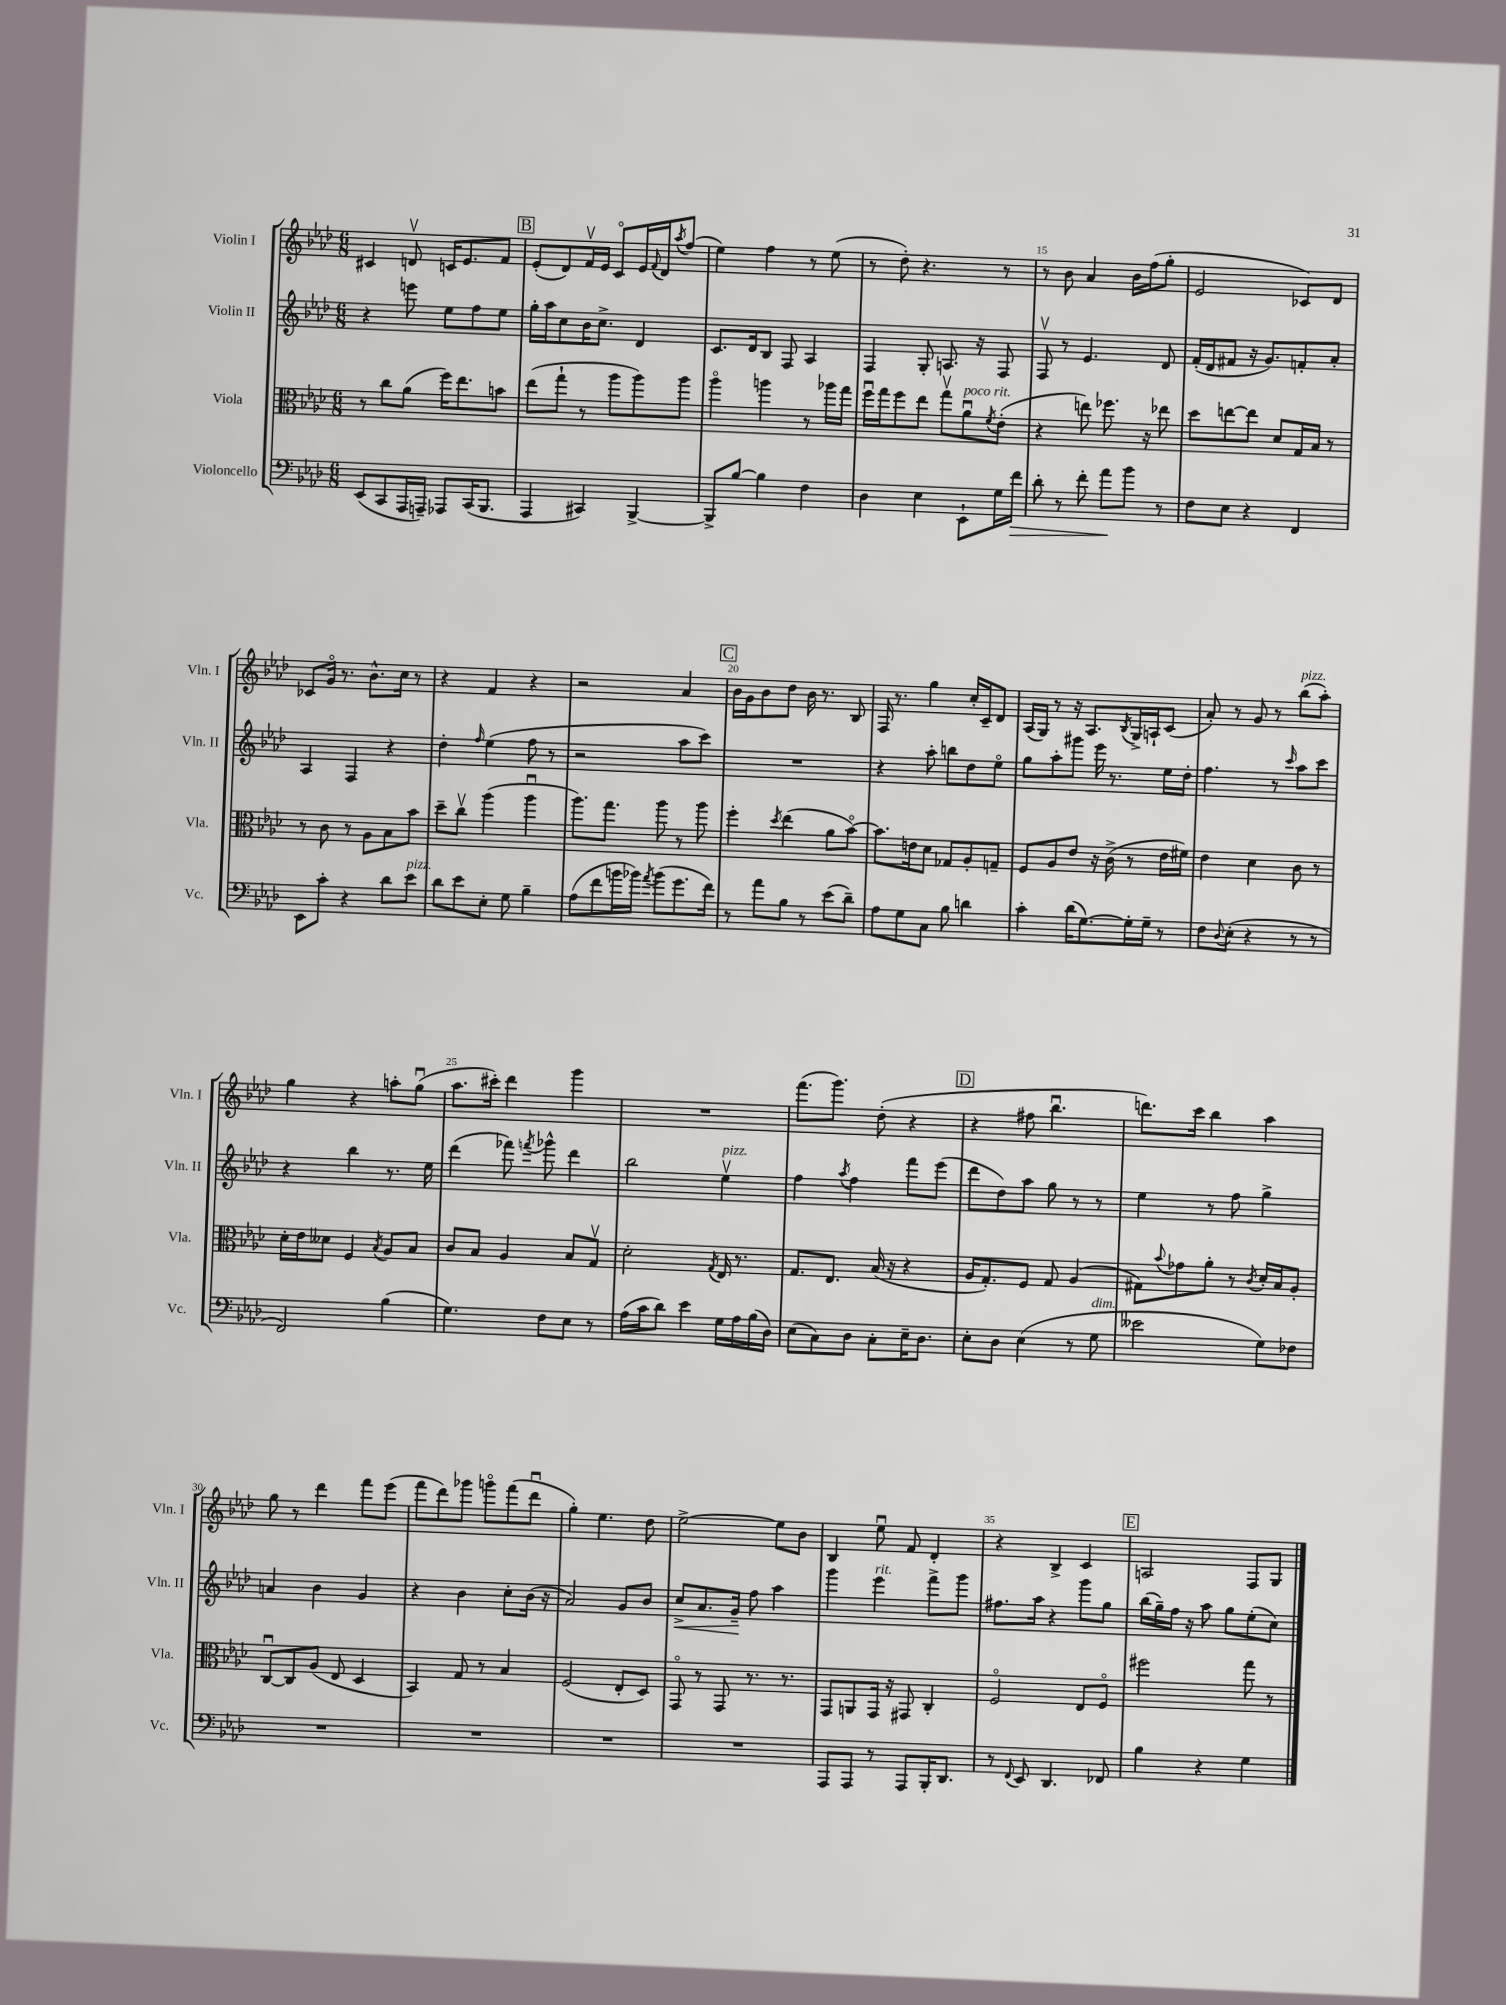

**kern	**dynam	**kern	**kern	**dynam	**kern
*part4	*part4	*part3	*part2	*part2	*part1
*staff4	*staff4	*staff3	*staff2	*staff2	*staff1
*I"Violoncello	*	*I"Viola	*I"Violin II	*	*I"Violin I
*I'Vc.	*	*I'Vla.	*I'Vln. II	*	*I'Vln. I
*clefF4	*	*clefC3	*clefG2	*	*clefG2
*k[b-e-a-d-]	*	*k[b-e-a-d-]	*k[b-e-a-d-]	*	*k[b-e-a-d-]
*M6/8	*	*M6/8	*M6/8	*	*M6/8
=11	=11	=11	=11	=11	=11
(8EE-/L	.	8r	4r	.	4c#X/
8CC/	.	8cc\L	.	.	.
16AAA-/L	.	(8a-\J	8eeen\	.	8dnv/
16AAAn~/JJ)	.	.	.	.	.
8AAA-X/L	.	16ff\KL)	8ee-\L	.	16cn/KL
.	.	8.ee-\	.	.	8.e-/
(16CC/K	.	.	8ff\	.	.
8.BBB-/J	.	.	.	.	.
.	.	8bn\J	8ee-\J	.	8f/J
!!LO:REH:place=s1:t=B
=12	=12	=12	=12	=12	=12
4AAA-/	.	(8ee-\L	16gg'\LL	.	(8e-'/L
.	.	.	16aa-\J	.	.
.	.	8gg`\J	8cc\	.	8d-/)
4CC#X/)	.	8r	16b-\K	.	16fv/L
.	.	.	8.cc^\J	.	16e-/JJ
.	.	8aa-\L	.	.	8c/L
[4BBB-^/	.	8aa-\)	4d-/	.	16e-/L
.	.	.	.	.	8qqf/
.	.	.	.	.	16d-/J
.	.	.	.	.	8qaa-/
.	.	8aa-\J	.	.	(8ff/J
=13	=13	=13	=13	=13	=13
8BBB-^/L]	.	4aa-\	8.c/L	.	4ee-\)
[8B-/J	.	.	.	.	.
.	.	.	16d-/k	.	.
4B-\]	.	4aan\	8B-/J	.	4ff\
.	.	.	8F/	.	.
4F\	.	8r	4A-/	.	8r
.	.	16aa-X\LL	.	.	(8ee-\
.	.	16gg\JJ	.	.	.
=14	=14	=14	=14	=14	=14
4D-\	.	16ffu\LL	4F/	.	8r
.	.	16gg\J	.	.	.
.	.	8ff\	.	.	8dd-'\)
4E-\	.	8ee-\J	8G'/	.	4.r
.	.	8ggv\L	8.An/	.	.
!	!	!LO:TX:a:i:t=poco rit.	!	!	!
8EE-`\L	.	8a-u\	.	.	.
.	.	.	16r	.	.
.	.	8qf/	.	.	.
16G\L	.	(8e-'\J	8F/	.	8r
!	!LO:HP:b	!	!	!	!
16f\JJ	>	.	.	.	.
=15	=15	=15	=15	=15	=15
8d-'\	.	4r	8Fv/	.	8r
8r	.	.	8r	.	8b-\
8f'\	.	8een\)	4.e-/	.	4a-/
8a-\L	.	8.ff-X\	.	.	.
8b-\J	]	.	.	.	16b-\LL
.	.	16r	.	.	(16ff\J
8r	.	8ee-X\	8d-/	.	8gg'\J
=16	=16	=16	=16	=16	=16
8F\L	.	8dd-\L	(16f'/LL	.	2e-/
.	.	.	16d-/J	.	.
8E-\J	.	[8een\	8f#X/J	.	.
4r	.	8ee\J]	16r	.	.
.	.	.	8.g/L)	.	.
.	.	8d-/L	.	.	.
4FF/	.	16G/L	8fn'/	.	8c-X/L)
.	.	16B-/JJ	.	.	.
.	.	8r	8a-'/J	.	8d-/J
!!LO:LB:g=z
=17	=17	=17	=17	=17	=17
8EE-\L	.	8r	4A-/	.	8c-X/L
8c'\J	.	8c\	.	.	16g/Jk
.	.	.	.	.	8.r
4r	.	8r	4F/	.	.
.	.	8A-\L	.	.	8.b-^^\L
8d-\L	.	8B-\	4r	.	.
.	.	.	.	.	16cc\Jk
!LO:TX:a:i:t=pizz.	!	!	!	!	!
8e-\J	.	8b-\J	.	.	8r
=18	=18	=18	=18	=18	=18
8d-\L	.	8dd-~\L	4dd-'\	.	4r
8e-\	.	8ccv\J	.	.	.
.	.	.	16qqff/	.	.
8E-'\J	.	(4aa-\	(4ee-\	.	4f/
8G\	.	.	.	.	.
4B-~\	.	4aa-u\	8ff\	.	4r
.	.	.	8r	.	.
=19	=19	=19	=19	=19	=19
(8A-\L	.	8.aa-\L)	2r	.	2r
8f\	.	.	.	.	.
.	.	8.gg\J	.	.	.
16bn\L	.	.	.	.	.
16b-X\JJ)	.	.	.	.	.
8qa-/	.	.	.	.	.
(8b-\L	.	8aa-\	.	.	.
8.g\	.	8r	8aa-\L	.	4a-/
.	.	8aa-\	8ccc\J)	.	.
16f\Jk)	.	.	.	.	.
!!LO:REH:place=s1:t=C
=20	=20	=20	=20	=20	=20
8r	.	4ff'\	2.r	.	16b-\LL
.	.	.	.	.	16g\J
8a-\L	.	.	.	.	8b-\
.	.	8qdd-/	.	.	.
8B-\J	.	(4ee-\	.	.	8dd-\J
8r	.	.	.	.	16b-\
.	.	.	.	.	8.r
(8e-\L	.	8a-\L	.	.	.
8d-~\J)	.	[8b-\J)	.	.	8B-/
=21	=21	=21	=21	=21	=21
8A-\L	.	8.b-\L]	4r	.	16F/
.	.	.	.	.	8.r
8G\	.	.	.	.	.
.	.	16en\k	.	.	.
8C\J	.	8d-\J	8aa-'\	.	4gg\
8B-\	.	8G-X/L	8bbn\L	.	.
4dn\	.	8A-'/	8dd-\	.	16cc'/LL
.	.	.	.	.	16c~/J
.	.	8Gn~/J	8ee-\J	.	8d-/J
=22	=22	=22	=22	=22	=22
4c'\	.	8F/L	8gg\L	.	(16A-/LL
.	.	.	.	.	16G/JJ)
.	.	8A-/	8aa-'\	.	8r
(16d-\KL	.	8e-/J	8ggg#X\J	.	16r
[8.G\)	.	.	.	.	8.A-/L
.	.	16r	16eee-\	.	.
.	.	(16c^\	8.r	.	.
.	.	.	.	.	8qB-/
16G'\L]	.	8r	.	.	16G^/L
16G~\JJ	.	.	.	.	16An`/J
8r	.	16e-\LL	16ee-\LL	.	(8c/J
.	.	16f#X\JJ)	16dd-'\JJ	.	.
=23	=23	=23	=23	=23	=23
8F\L	.	4e-\	4.ff\	.	8a-'/)
8qqD-/	.	.	.	.	.
(8E-'\J	.	.	.	.	8r
4r	.	4d-\	.	.	8g/
.	.	.	8r	.	8r
.	.	.	16qqccc/	.	.
!	!	!	!	!	!LO:TX:a:i:t=pizz.
8r	.	8c\	8aa-\L	.	(8bb-\L
8r	.	8r	8ccc\J	.	8aa-'\J)
!!LO:LB:g=z
=24	=24	=24	=24	=24	=24
2FF/)	.	16d-'\LL	4r	.	4gg\
.	.	16e-\J	.	.	.
.	.	8d--X\J	.	.	.
.	.	4F/	4bb-\	.	4r
.	.	8qB-/	.	.	.
(4B-\	.	8A-/L	8.r	.	8aan'\L
.	.	8B-/J	.	.	(8ggu\J
.	.	.	16ee-\	.	.
=25	=25	=25	=25	=25	=25
4.G\)	.	8c/L	(4ddd-\	.	8.aa-\L
.	.	8B-/J	.	.	.
.	.	.	.	.	16ccc#X'\Jk)
.	.	4A-/	8fff-X\)	.	4ddd-\
.	.	.	8qfffn/	.	.
8F\L	.	.	8ggg-X^^\	.	.
8E-\J	.	8B-/L	4ddd-\	.	4ggg\
8r	.	8Gv/J	.	.	.
=26	=26	=26	=26	=26	=26
(16A-\LL	.	2d-'\	2bb-\	.	2.r
16c\J	.	.	.	.	.
8d-\J)	.	.	.	.	.
4e-\	.	.	.	.	.
.	.	8qG/	.	.	.
!	!	!	!LO:TX:a:i:t=pizz.	!	!
16G\LL	.	16E-/	4ee-v\	.	.
16A-\	.	8.r	.	.	.
(16B-\	.	.	.	.	.
16D-\JJ)	.	.	.	.	.
=27	=27	=27	=27	=27	=27
(8E-\L	.	8.G/L	4ff\	.	(8.fff\L
8C\)	.	.	.	.	.
.	.	8.E-/J	.	.	8.ggg\J)
.	.	.	8qaa-/	.	.
8D-\J	.	.	4ff\	.	.
8C'\L	.	(16B-/	.	.	(8dd-'\
.	.	16r	.	.	.
16E-~\K	.	4r	8fff\L	.	4r
8.D-\J	.	.	.	.	.
.	.	.	(8eee-\J	.	.
!!LO:REH:place=s1:t=D
=28	=28	=28	=28	=28	=28
8E-'\L	.	16A-/KL	8ddd-\L	.	4r
.	.	8.G'/)	.	.	.
8D-\J	.	.	8dd-\)	.	.
(4E-\	.	8F/J	8aa-\J	.	8ff#X\
.	.	8G/	8gg\	.	4.bb-u\
8r	.	(4A-/	8r	.	.
!LO:TX:a:i:t=dim.	!	!	!	!	!
8G\	.	.	8r	.	.
=29	=29	=29	=29	=29	=29
2e--X\	.	8G#X\L)	4ee-\	.	8.dddn\L)
.	.	8qqb-/	.	.	.
.	.	8g-X\	.	.	.
.	.	.	.	.	16ccc\Jk
.	.	8a-'\J	8r	.	4bb-\
.	.	8r	8ff\	.	.
.	.	8qc/	.	.	.
8G\L)	.	16d-'/LL	4gg^\	.	4aa-\
.	.	16B-/J	.	.	.
8F-X\J	.	8A-'/J	.	.	.
!!LO:LB:g=z
=30	=30	=30	=30	=30	=30
2.r	.	[8Cu/L	4an/	.	8gg\
.	.	8C/]	.	.	8r
.	.	(8A-/J	4b-\	.	4ddd-\
.	.	8E-/	.	.	.
.	.	4D-/	4g/	.	8fff\L
.	.	.	.	.	(8eee-\J
=31	=31	=31	=31	=31	=31
2.r	.	4BB-/)	4r	.	8fff\L
.	.	.	.	.	8ddd-\)
.	.	8G/	4b-\	.	8ggg-X\J
.	.	8r	.	.	8gggn\L
.	.	4B-/	8cc'\L	.	(8fff\
.	.	.	(16b-\Jk	.	8ddd-u\J
.	.	.	16r	.	.
=32	=32	=32	=32	=32	=32
2.r	.	(2F/	2a-/)	.	4gg'\)
.	.	.	.	.	4.ee-\
.	.	8E-'/L	8g/L	.	.
.	.	8D-/J)	8b-/J	.	8dd-\
=33	=33	=33	=33	=33	=33
!	!	!	!	!LO:HP:b	!
2.r	.	8GG/	8cc^/L	<	[2ee-^\
.	.	8r	8.a-/	.	.
.	.	8GG/	.	.	.
.	.	.	16g~/Jk	.	.
.	.	8.r	8ff\	[	.
.	.	.	4aa-\	.	8ee-\L]
.	.	8.r	.	.	.
.	.	.	.	.	8b-\J
=34	=34	=34	=34	=34	=34
8AAA-/L	.	8GG/L	4ggg\	.	4B-/
8AAA-/J	.	8AAn/	.	.	.
!	!	!	!LO:TX:a:i:t=rit.	!	!
8r	.	16GG/Jk	4eee-\	.	8ee-u\
.	.	16r	.	.	.
8AAA-/L	.	8GG#X/	.	.	8f/
16BBB-'/K	.	4C'/	8fff^\L	.	4d-'/
8.DD-/J	.	.	.	.	.
.	.	.	8ggg\J	.	.
=35	=35	=35	=35	=35	=35
8r	.	2F/	8.ff#X\L	.	4r
8qqFF/	.	.	.	.	.
8EE-/	.	.	.	.	.
.	.	.	16aa-\Jk	.	.
4.DD-/	.	.	4r	.	4B-^/
.	.	8E-/L	8ggg\L	.	4c/
8FF-X/	.	8F/J	8gg\J	.	.
!!LO:REH:place=s1:t=E
=36	=36	=36	=36	=36	=36
4B-\	.	2ff#X\	(16bb-\LL	.	2An/
.	.	.	16gg~\)	.	.
.	.	.	16ff\JJ	.	.
.	.	.	16r	.	.
4r	.	.	8aa-\	.	.
.	.	.	8gg\L	.	.
4G\	.	8gg\	(8ee-'\	.	8F/L
.	.	8r	8cc\J)	.	8G/J
==	==	==	==	==	==
*-	*-	*-	*-	*-	*-
